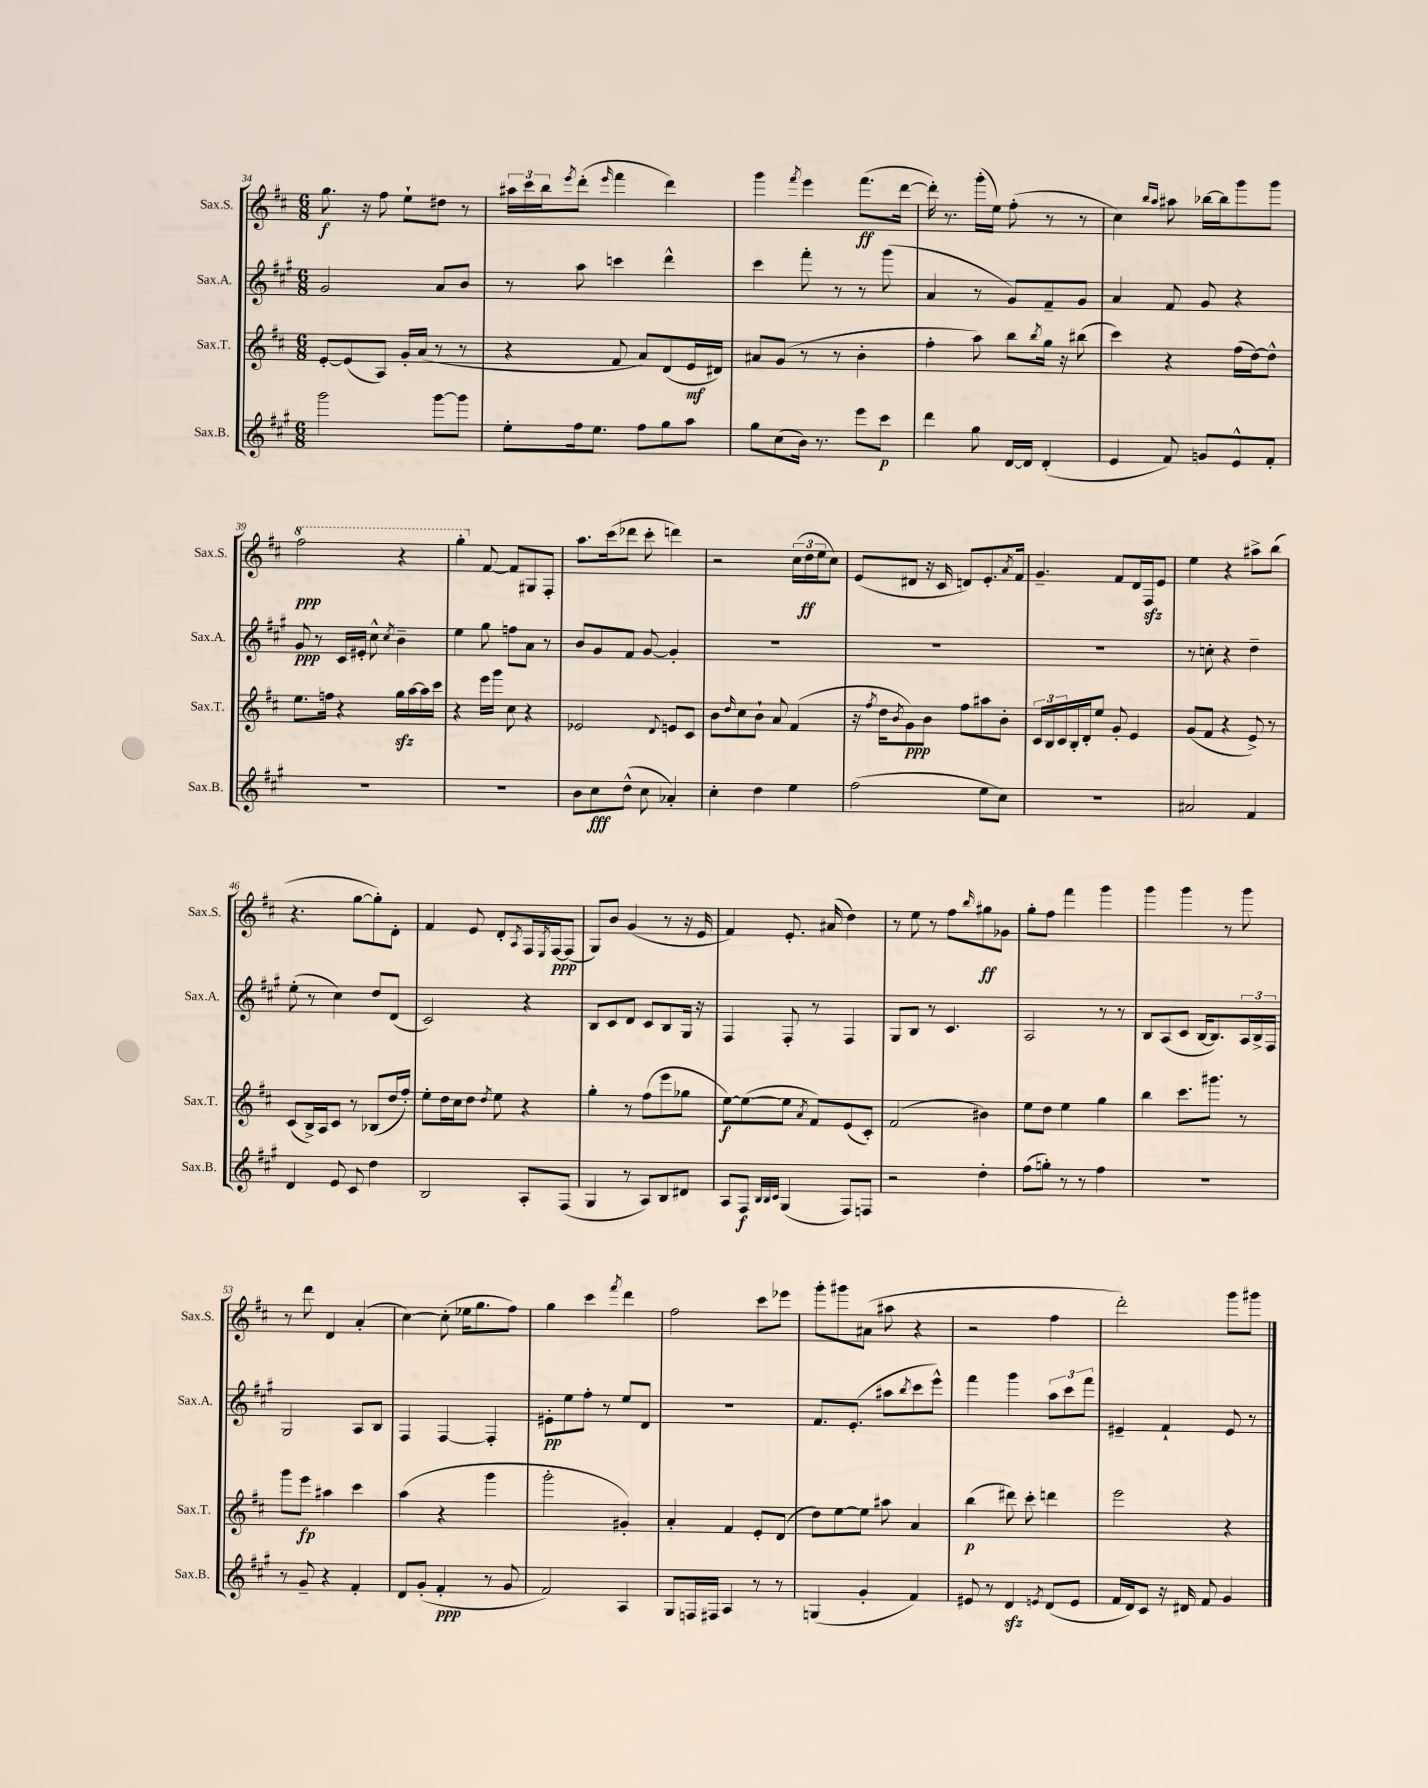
<<
\new StaffGroup <<
\new Staff = "s0" \with { instrumentName = "Sax.S." shortInstrumentName = "Sax.S." } {
    \clef treble \key d \major \numericTimeSignature \time 6/8
    g''8.\f r16 fis''8 e''8-! dis''8 r8 |
    \tuplet 3/2 { ais''16 cis'''16 b''16 } \acciaccatura { e'''8 } d'''8-.( \grace { e'''16 } fis'''4 d'''4) |
    g'''4 \acciaccatura { fis'''8 } e'''4 fis'''8.\ff( d'''16~ |
    d'''16-.) r8. g'''16-.( e''16) fis''8-.( r8 r8 |
    cis''4) \grace { b''16 a''16 } ais''8 bes''16~ bes''16 g'''8 g'''8 |
    \ottava #1 fis'''2\ppp r4 |
    g'''4-. \ottava #0 fis'8~ fis'8 gis8 fis8-. |
    a''8. cis'''16( des'''8 cis'''8-. d'''4) |
    r2 \tuplet 3/2 { cis''16( d''16\ff e''16 } cis''8) |
    e'8( dis'8 r16 cis'16 d'8) e'8.-. \acciaccatura { a'8 } fis'16 |
    g'4.-- fis'8 d'16 fis16\sfz e'8 |
    e''4 r4 ais''8-> b''8( |
    r4. g''8~ g''8-.) d'8-. |
    fis'4 e'8 d'8-. \acciaccatura { a8 } fis16 \acciaccatura { e8 } fis16~\ppp fis8( |
    g8) b'8 g'4( r8 r16 e'16 |
    fis'4) e'8.-. ais'16( d''4) |
    r8 e''8 r8 fis''8 \grace { b''16 } gis''8\ff ges'8 |
    g''8-. fis''8 fis'''4 g'''4 |
    g'''4 g'''4 r8 g'''8 |
    r8 d'''8 d'4 a'4-.( |
    cis''4~) cis''8-.( ees''16 g''8. fis''8) |
    g''4 cis'''4 \acciaccatura { fis'''8 } d'''4 |
    fis''2 cis'''8 ees'''8 |
    g'''8-. gis'''8 ais'8( ais''8 r4 |
    r2 fis''4 |
    d'''2-.) g'''8 gis'''8 \bar "|." |
}
\new Staff = "s1" \with { instrumentName = "Sax.A." shortInstrumentName = "Sax.A." } {
    \clef treble \key a \major \numericTimeSignature \time 6/8
    gis'2 a'8 b'8 |
    r8 a''8 c'''4 d'''4-^ |
    cis'''4 fis'''8-. r8 r8 gis'''8( |
    a'4 r8 gis'8) fis'8-- gis'8 |
    a'4 fis'8 gis'8 r4 |
    gis'8\ppp r8 cis'16 eis'16-. cis''8-^ \acciaccatura { cis''8 } b'4-- |
    e''4 gis''8 f''8 a'8 r8 |
    b'8 gis'8 fis'8 gis'8~ gis'4-. |
    R2. |
    R2. |
    R2. |
    r8 c''8-. r4 d''4-- |
    e''8-.( r8 cis''4) d''8 d'8( |
    cis'2) r4 |
    b8 cis'8 d'8 cis'8 b8 gis16 r16 |
    fis4 fis8-. r8 fis4 |
    gis8 b8 r8 cis'4. |
    a2 r8 r8 |
    b8 a8( cis'8 b16~ b8.) \tuplet 3/2 { a16 b16-> fis16 } |
    gis2 a8 b8 |
    fis4 fis4~ fis4-. |
    eis'8-.\pp e''8 fis''8-. r8 e''8 d'8 |
    R2. |
    fis'8. e'8.-.( ais''8 \acciaccatura { b''8 } cis'''8 e'''8-^) |
    fis'''4 gis'''4 \tuplet 3/2 { a''8 cis'''8 fis'''8 } |
    eis'4-- fis'4-! eis'8 r8 \bar "|." |
}
\new Staff = "s2" \with { instrumentName = "Sax.T." shortInstrumentName = "Sax.T." } {
    \clef treble \key d \major \numericTimeSignature \time 6/8
    e'8~-. e'8( a8) g'16-. a'16( r8 r8 |
    r4 fis'8 a'8) d'8( e'16\mf dis'16) |
    ais'8 g'8( r8 r8 b'4-. |
    fis''4-. a''8) b''8 \acciaccatura { b''8 } g''16 r16 bis''8( |
    cis'''4) r4 fis''16( d''16~) d''8-^ |
    e''8. f''16 r4 g''16\sfz a''16~ a''16 cis'''16 |
    r4 e'''16 g'''16 cis''8 r4 |
    ees'2 \appoggiatura { d'8 } e'8 cis'8 |
    b'8 \grace { d''16 } cis''8 b'8-! a'8 fis'4( |
    r16 \acciaccatura { fis''8 } d''16 \acciaccatura { b'8 } g'8\ppp) b'8 fis''8 ais''8 b'8-. |
    \tuplet 3/2 { cis'16 b16 cis'16 } b16-. d'16-. e''8 g'8-. e'4 |
    g'8( fis'8 r4 e'8->) r8 |
    cis'8( b16->) a16 cis'8 r8 bes8( d''16 fis''16-.) |
    e''8-. d''16 cis''16 d''8 \acciaccatura { d''8 } e''8 r4 |
    g''4-. r8 fis''8( e'''8 ges''8 |
    e''8~\f) e''8~( e''8 \acciaccatura { a'8 } fis'8) e'8( cis'8-.) |
    fis'2( bis'4) |
    e''8 d''8 e''4 g''4 |
    b''4 cis'''8. gis'''8. r8 |
    g'''8 e'''8\fp ais''4 cis'''4 |
    a''4( r4 g'''4 |
    g'''2-. gis'4-.) |
    a'4-. fis'4 e'8-. d'8( |
    d''8) e''8~ e''8 ais''8 a'4 |
    b''4\p( dis'''8) cis'''8-. d'''4 |
    e'''2 r4 \bar "|." |
}
\new Staff = "s3" \with { instrumentName = "Sax.B." shortInstrumentName = "Sax.B." } {
    \clef treble \key a \major \numericTimeSignature \time 6/8
    gis'''2 gis'''8~ gis'''8 |
    e''8-. fis''16 e''8. fis''8 gis''8 a''8 |
    gis''8 cis''8( b'16) r8. e'''8 cis'''8\p |
    d'''4 gis''8 d'16~ d'16 d'4-.( |
    e'4 fis'8) g'8 e'8-^ fis'8-. |
    R2. |
    R2. |
    b'8 cis''8\fff d''8-^( cis''8 aes'4-.) |
    cis''4-. d''4 e''4 |
    fis''2( e''8 cis''8) |
    R2. |
    ais'2 fis'4 |
    d'4 e'8 cis'8 d''4 |
    b2 a8-. fis8( |
    gis4 r8 a8) b8 dis'8 |
    a8 fis8\f \grace { b32 b32 cis'32 } gis4( fis8) f8 |
    r2 d''4-. |
    fis''8( g''8-.) r8 r8 fis''4 |
    R2. |
    r8 gis'8-- r4 fis'4-. |
    d'8 gis'8-.( fis'4-.\ppp r8 gis'8 |
    fis'2) a4 |
    gis8 f16 fis16 a4 r8 r8 |
    g4( gis'4-. fis'4) |
    eis'8 r8 d'4\sfz \acciaccatura { e'8 } d'8( e'8 |
    fis'16 d'16) cis'8 r16 dis'16 fis'8 gis'4 \bar "|." |
}
>>
>>
\layout { \context { \Score currentBarNumber = #34 } }
